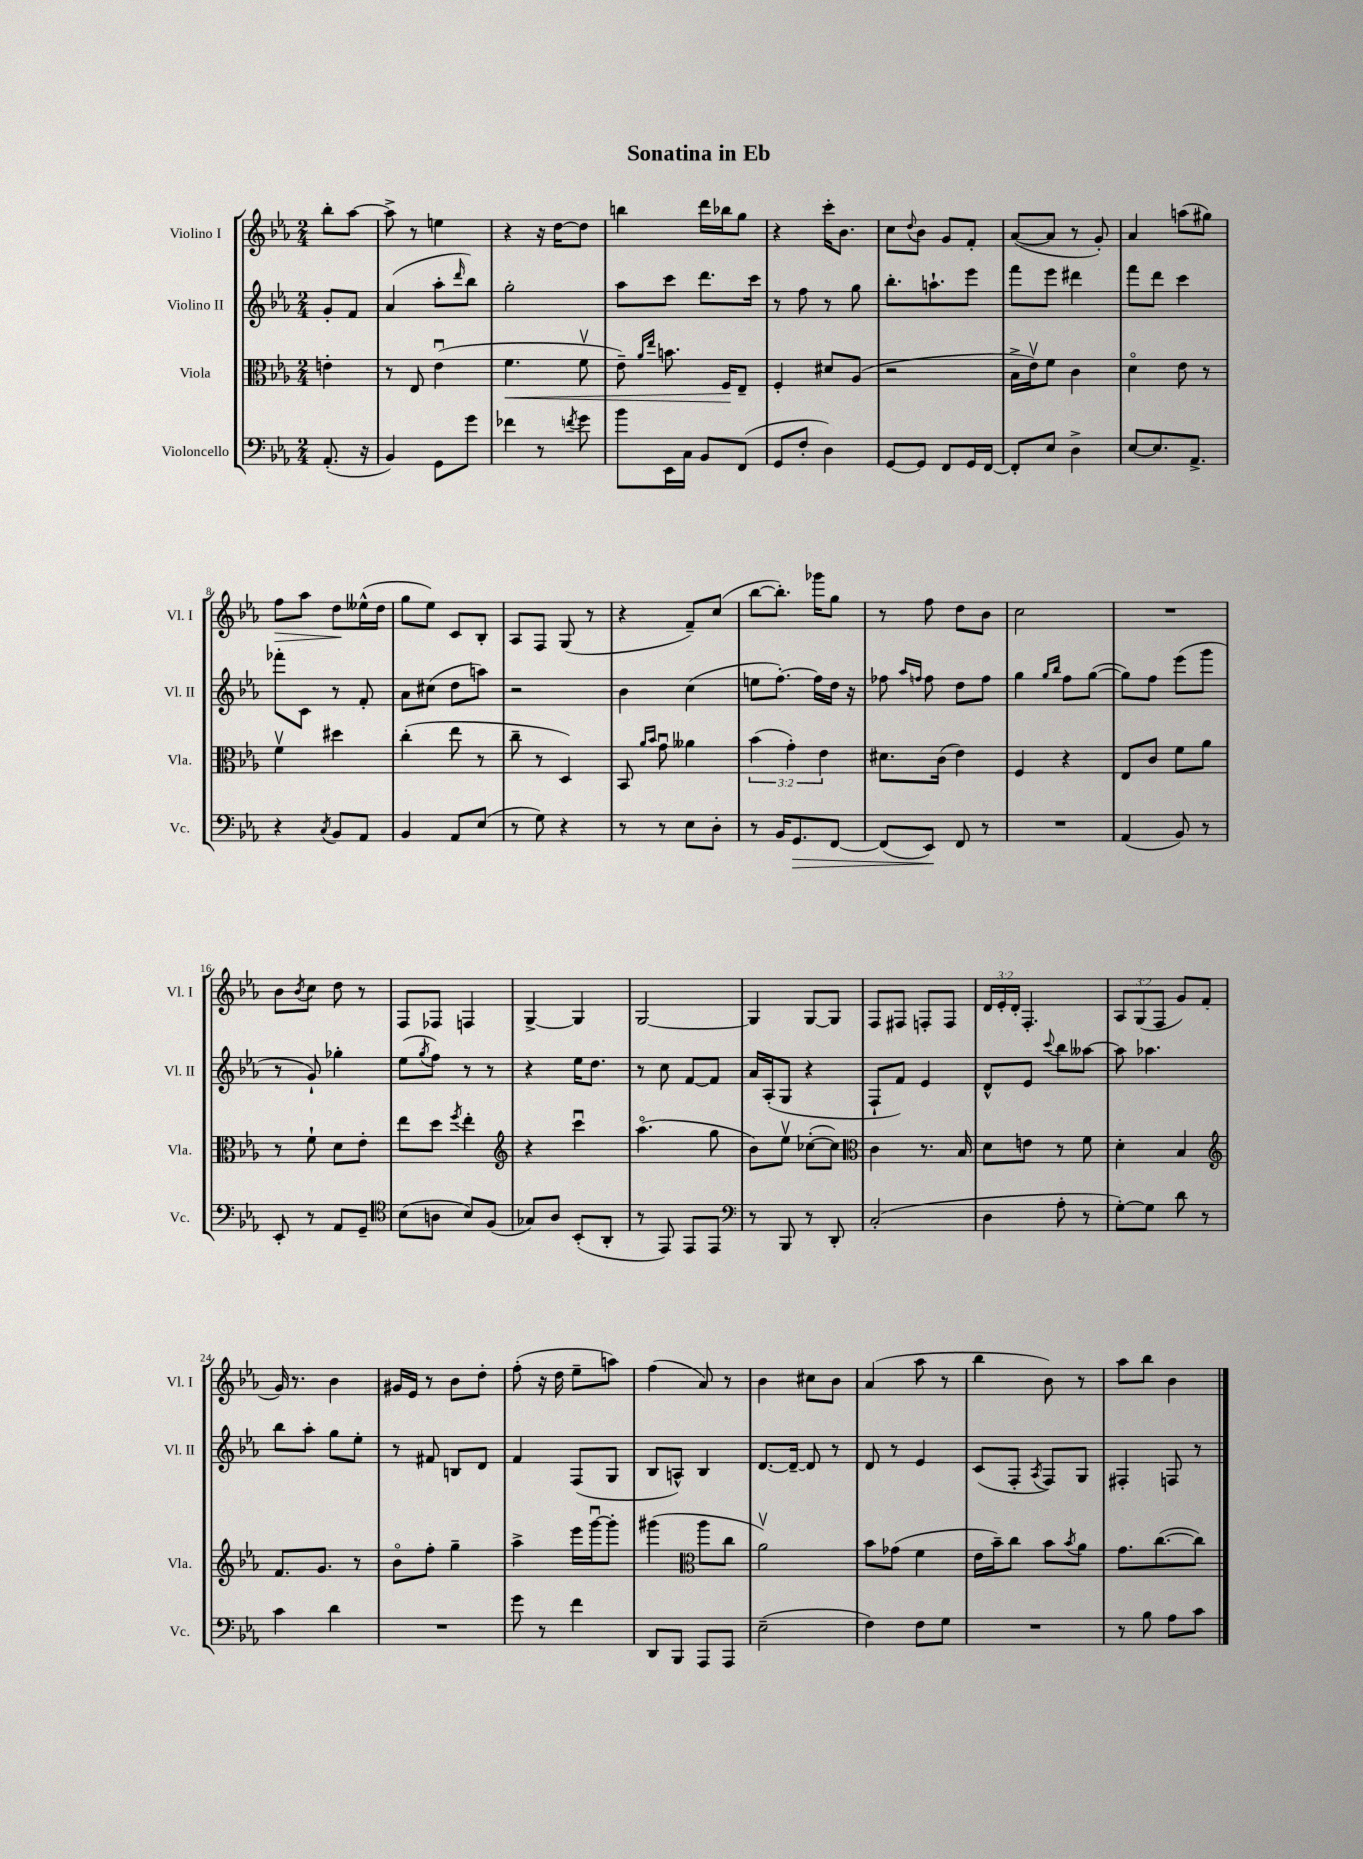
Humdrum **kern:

**kern	**dynam	**kern	**dynam	**kern	**kern	**dynam
*part4	*part4	*part3	*part3	*part2	*part1	*part1
*staff4	*staff4	*staff3	*staff3	*staff2	*staff1	*staff1
*I"Violoncello	*	*I"Viola	*	*I"Violino II	*I"Violino I	*
*I'Vc.	*	*I'Vla.	*	*I'Vl. II	*I'Vl. I	*
*clefF4	*	*clefC3	*	*clefG2	*clefG2	*
*k[b-e-a-]	*	*k[b-e-a-]	*	*k[b-e-a-]	*k[b-e-a-]	*
*M2/4	*	*M2/4	*	*M2/4	*M2/4	*
=	=	=	=	=	=	=
(8.AA-'/	.	4en'\	.	8g'/L	8bb-'\L	.
.	.	.	.	8f/J	[8aa-\J	.
16r	.	.	.	.	.	.
=1	=1	=1	=1	=1	=1	=1
4BB-/)	.	8r	.	(4a-/	8aa-^\]	.
.	.	8E-/	.	.	8r	.
8GG\L	.	(4e-u\	.	8aa-'\L	4een\	.
.	.	.	.	16qqddd/	.	.
8g\J	.	.	.	8bb-\J)	.	.
=2	=2	=2	=2	=2	=2	=2
!	!	!	!LO:HP:b	!	!	!
4f-X\	.	4.f\	<	2gg'\	4r	.
8r	.	.	.	.	16r	.
.	.	.	.	.	[16dd\KL	.
8qfn/	.	.	.	.	.	.
8g\	.	8fv\	.	.	8dd\J]	.
=3	=3	=3	=3	=3	=3	=3
8b-\L	.	8e-~\)	.	8aa-\L	4bbn\	.
.	.	16qqa-/LL	.	.	.	.
.	.	16qqee-/JJ	.	.	.	.
16EE-\L	.	8.bn\	.	8ccc\J	.	.
16C\JJ	.	.	.	.	.	.
8BB-/L	.	.	.	8.ddd\L	16ddd\LL	.
.	.	16F/KL	.	.	16bb-X\J	.
(8FF/J	.	8E-~/J	[	.	8gg\J	.
.	.	.	.	16ccc\Jk	.	.
=4	=4	=4	=4	=4	=4	=4
8GG/L	.	4F'/	.	8r	4r	.
8F'/J	.	.	.	8ff\	.	.
4D\)	.	8d#X/L	.	8r	16ccc'\KL	.
.	.	.	.	.	8.b-\J	.
.	.	(8A-/J	.	8gg\	.	.
=5	=5	=5	=5	=5	=5	=5
[8GG/L	.	2r	.	8.bb-'\L	8cc\L	.
.	.	.	.	.	8qqdd/	.
8GG/J]	.	.	.	.	8b-\J	.
.	.	.	.	8.aan`\	.	.
8FF/L	.	.	.	.	8g/L	.
16GG/L	.	.	.	8eee-\J	8f'/J	.
[16FF/JJ	.	.	.	.	.	.
=6	=6	=6	=6	=6	=6	=6
8FF'/L]	.	16B-^\LL	.	8fff\L	([8a-/L	.
.	.	16e-v\J)	.	.	.	.
8E-/J	.	8f\J	.	8eee-\J	8a-/J]	.
4D^\	.	4c\	.	4ddd#X\	8r	.
.	.	.	.	.	8g'/)	.
=7	=7	=7	=7	=7	=7	=7
[8E-/L	.	4d\	.	8fff\L	4a-/	.
8.E-/]	.	.	.	8ddd\J	.	.
.	.	8e-\	.	4ccc\	(8aan\L	.
8.AA-^/J	.	.	.	.	.	.
.	.	8r	.	.	8gg#X\J)	.
!!LO:LB:g=z
=8	=8	=8	=8	=8	=8	=8
!	!	!	!	!	!	!LO:HP:b
4r	.	4fv\	.	8fff-X'\L	8ff\L	>
.	.	.	.	8c\J	8aa-\J	.
8qC/	.	.	.	.	.	.
8BB-/L	.	4dd#X\	.	8r	8dd\L	.
8AA-/J	.	.	.	8f'/	(16ee--X^^\L	]
.	.	.	.	.	16dd\JJ	.
=9	=9	=9	=9	=9	=9	=9
4BB-/	.	(4cc'\	.	8a-\L	8gg\L	.
.	.	.	.	(8cc#X\J	8ee-\J)	.
8AA-/L	.	8ee-\	.	8dd\L	8c/L	.
(8E-/J	.	8r	.	8aan\J)	8B-'/J	.
=10	=10	=10	=10	=10	=10	=10
8r	.	8cc~\	.	2r	8A-/L	.
8G\)	.	8r	.	.	8F/J	.
4r	.	4D/)	.	.	(8G/	.
.	.	.	.	.	8r	.
=11	=11	=11	=11	=11	=11	=11
8r	.	8BB-/	.	4b-\	4r	.
.	.	16qqa-/LL	.	.	.	.
.	.	16qqb-/JJ	.	.	.	.
8r	.	8gu\	.	.	.	.
8E-\L	.	4a--X\	.	(4cc\	8f~/L)	.
8D'\J	.	.	.	.	(8cc/J	.
=12	=12	=12	=12	=12	=12	=12
8r	.	(6b-\	.	8een\L	[8bb-\L	.
16BB-/KL	.	.	.	[8.ff'\J)	8.bb-'\J])	.
.	.	6g'\)	.	.	.	.
!	!LO:HP:b	!	!	!	!	!
8.GG/	>	.	.	.	.	.
.	.	.	.	16ff\LL]	16ggg-X\KL	.
.	.	6e-\	.	.	.	.
[8FF/J	.	.	.	16dd\JJ	8gg\J	.
.	.	.	.	16r	.	.
=13	=13	=13	=13	=13	=13	=13
(8FF/L]	.	8.d#X\L	.	8ff-X\	8r	.
.	.	.	.	16qqaa-/LL	.	.
.	.	.	.	16qqffn/JJ	.	.
8EE-/J)	.	.	.	8ff\	8ff\	.
.	.	(16c\Jk	.	.	.	.
8FF/	]	4e-\)	.	8dd\L	8dd\L	.
8r	.	.	.	8ff\J	8b-\J	.
=14	=14	=14	=14	=14	=14	=14
2r	.	4F/	.	4gg\	2cc\	.
.	.	.	.	16qqgg/LL	.	.
.	.	.	.	16qqbb-/JJ	.	.
.	.	4r	.	8ff\L	.	.
.	.	.	.	([8gg\J	.	.
=15	=15	=15	=15	=15	=15	=15
(4AA-/	.	8E-/L	.	8gg\L])	2r	.
.	.	8c/J	.	8ff\J	.	.
8BB-/)	.	8f\L	.	(8eee-\L	.	.
8r	.	8a-\J	.	8ggg\J	.	.
!!LO:LB:g=z
=16	=16	=16	=16	=16	=16	=16
8EE-'/	.	8r	.	8r	8b-\L	.
.	.	.	.	.	8qb-/	.
8r	.	8f`\	.	8g`/)	8cc\J	.
8AA-/L	.	8d\L	.	4gg-X'\	8dd\	.
8GG~/J	.	8e-'\J	.	.	8r	.
=17	=17	=17	=17	=17	=17	=17
*clefC4	*	*	*	*	*	*
(8B-\L	.	8ee-\L	.	(8ee-\L	8F/L	.
.	.	.	.	8qgg/	.	.
8An\J	.	8dd\J	.	8ff\J)	8F-X/J	.
.	.	8qff/	.	.	.	.
8B-/L)	.	4ee-'\	.	8r	4Fn/	.
(8F/J	.	.	.	8r	.	.
=18	=18	=18	=18	=18	=18	=18
*	*	*clefG2	*	*	*	*
8G-X/L)	.	4r	.	4r	[4G^/	.
8A-/J	.	.	.	.	.	.
(8BB-'/L	.	4cccu\	.	16ee-\KL	4G/]	.
.	.	.	.	8.dd\J	.	.
8AA-'/J	.	.	.	.	.	.
=19	=19	=19	=19	=19	=19	=19
8r	.	(4.aa-\	.	8r	[2G/	.
8EE-/)	.	.	.	8cc\	.	.
8EE-/L	.	.	.	[8f/L	.	.
8EE-/J	.	8gg\	.	8f/J]	.	.
=20	=20	=20	=20	=20	=20	=20
*clefF4	*	*	*	*	*	*
8r	.	8b-\L)	.	16a-/LL	4G/]	.
.	.	.	.	(16A-'/J	.	.
8BBB-/	.	8ee-v\J	.	8G/J	.	.
8r	.	([8cc-X'\L	.	4r	[8G/L	.
8DD'/	.	8cc-\J])	.	.	8G/J]	.
=21	=21	=21	=21	=21	=21	=21
*	*	*clefC3	*	*	*	*
(2C'/	.	4c\	.	8F`/L	8F/L	.
.	.	.	.	8f/J)	8F#X/J	.
.	.	8.r	.	4e-/	8Fn'/L	.
.	.	.	.	.	8F/J	.
.	.	16B-/	.	.	.	.
=22	=22	=22	=22	=22	=22	=22
4D\	.	8d\L	.	8d^^/L	24d/LL	.
.	.	.	.	.	24e-'/	.
.	.	.	.	.	24d'/JJ	.
.	.	8en\J	.	8e-/J	4.F'/	.
.	.	.	.	8qqccc/	.	.
8A-'\	.	8r	.	8bb-\L	.	.
8r	.	8f\	.	[8aa--X\J	.	.
=23	=23	=23	=23	=23	=23	=23
[8G'\L)	.	4d'\	.	8aa--\]	12A-/L	.
.	.	.	.	.	(12G/	.
8G\J]	.	.	.	4.aa-X\	.	.
.	.	.	.	.	12F/J	.
8d\	.	4B-/	.	.	8g/L)	.
8r	.	.	.	.	(8f/J	.
!!LO:LB:g=z
=24	=24	=24	=24	=24	=24	=24
*	*	*clefG2	*	*	*	*
4c\	.	8.f/L	.	8bb-\L	16g/)	.
.	.	.	.	.	8.r	.
.	.	.	.	8aa-'\J	.	.
.	.	8.g/J	.	.	.	.
4d\	.	.	.	8gg\L	4b-\	.
.	.	8r	.	8ee-'\J	.	.
=25	=25	=25	=25	=25	=25	=25
2r	.	8b-\L	.	8r	16g#X/LL	.
.	.	.	.	.	16e-/JJ	.
.	.	8ff'\J	.	8f#X/	8r	.
.	.	4gg~\	.	8Bn/L	8b-\L	.
.	.	.	.	8d/J	8dd'\J	.
=26	=26	=26	=26	=26	=26	=26
8g\	.	4aa-^\	.	4f/	(8ff'\	.
8r	.	.	.	.	16r	.
.	.	.	.	.	16dd\	.
4f\	.	16eee-\LL	.	(8F/L	8ee-~\L	.
.	.	[16gggu\J	.	.	.	.
.	.	8ggg'\J]	.	8G/J	8aan\J)	.
=27	=27	=27	=27	=27	=27	=27
8DD/L	.	(4ggg#X\	.	8B-/L	(4ff\	.
8BBB-/J	.	.	.	8An^^/J)	.	.
*	*	*clefC3	*	*	*	*
8AAA-/L	.	8aa-\L	.	4B-/	8a-/)	.
8AAA-/J	.	8cc\J	.	.	8r	.
=28	=28	=28	=28	=28	=28	=28
(2E-~\	.	2a-v\)	.	[8.d/L	4b-\	.
.	.	.	.	16d~/Jk_	.	.
.	.	.	.	8d/]	8cc#X\L	.
.	.	.	.	8r	8b-\J	.
=29	=29	=29	=29	=29	=29	=29
4F\)	.	8b-\L	.	8d/	(4a-/	.
.	.	(8g-X\J	.	8r	.	.
8F\L	.	4f\	.	4e-/	8aa-\	.
8G\J	.	.	.	.	8r	.
=30	=30	=30	=30	=30	=30	=30
2r	.	16e-\LL	.	(8c/L	4bb-\	.
.	.	16b-~\J)	.	.	.	.
.	.	8cc\J	.	8F'/J	.	.
.	.	.	.	8qA-/	.	.
.	.	8b-\L	.	8F/L)	8b-\)	.
.	.	8qb-/	.	.	.	.
.	.	8a-\J	.	8G/J	8r	.
=31	=31	=31	=31	=31	=31	=31
8r	.	8.g\L	.	4F#X'/	8aa-\L	.
8B-\	.	.	.	.	8bb-\J	.
.	.	([8.cc\	.	.	.	.
8A-\L	.	.	.	8Fn/	4b-\	.
8c\J	.	8cc\J])	.	8r	.	.
==	==	==	==	==	==	==
*-	*-	*-	*-	*-	*-	*-
